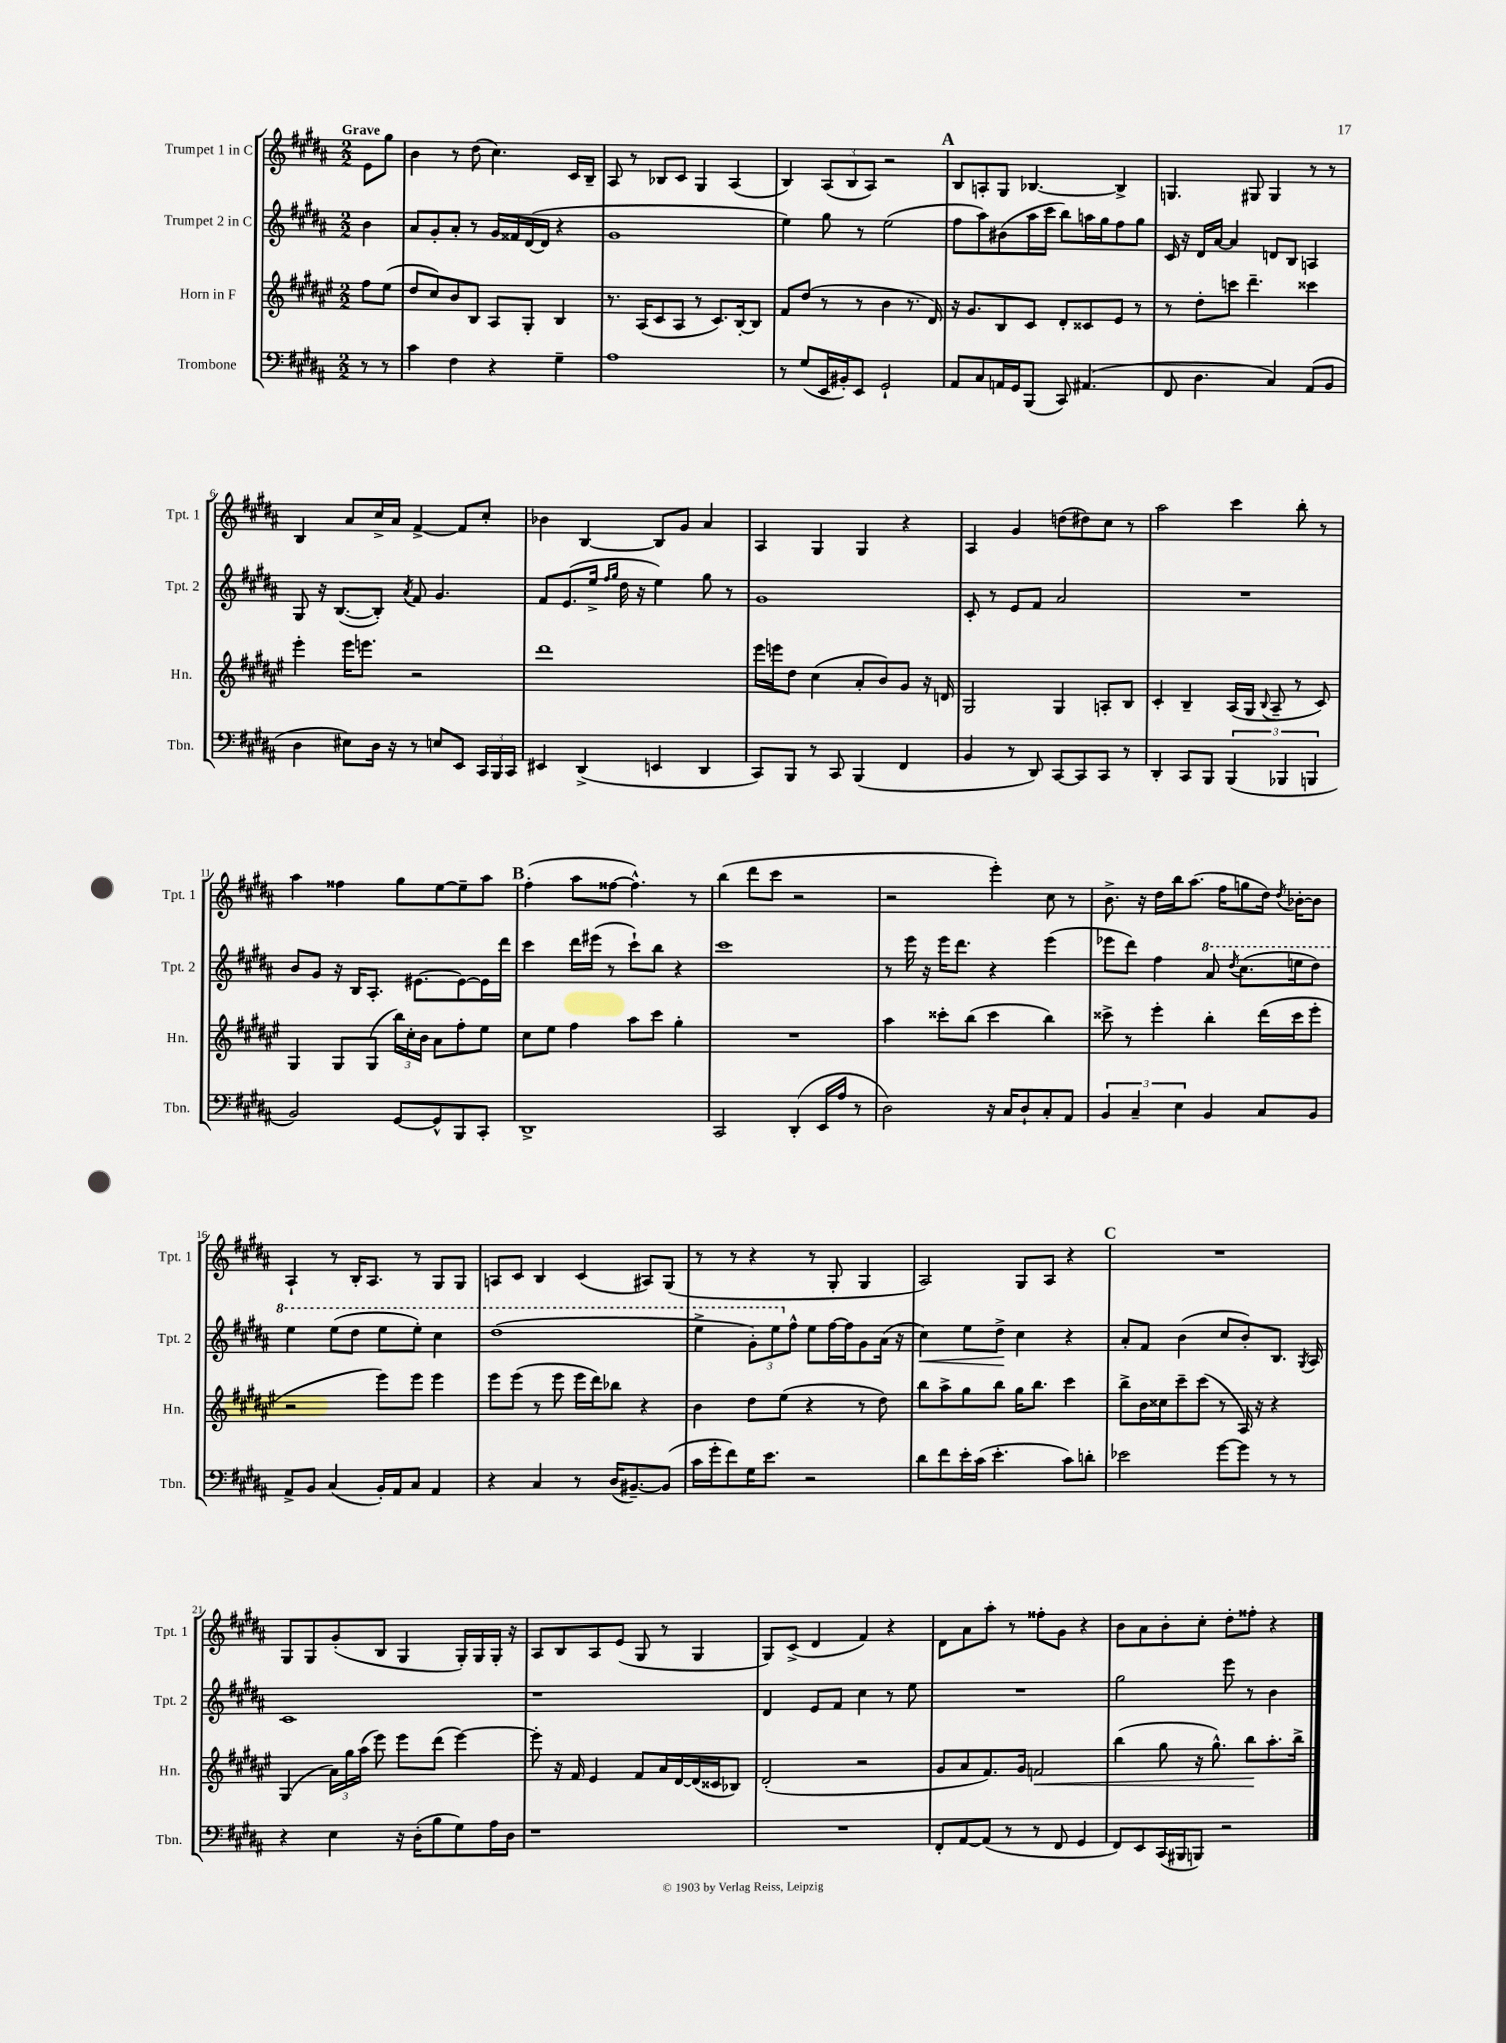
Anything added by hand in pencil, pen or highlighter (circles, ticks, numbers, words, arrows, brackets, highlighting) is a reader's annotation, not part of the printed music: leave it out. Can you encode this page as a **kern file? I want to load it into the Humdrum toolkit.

**kern	**kern	**kern	**kern
*staff4	*staff3	*staff2	*staff1
*clefF4	*clefG2	*clefG2	*clefG2
*k[f#c#g#d#a#]	*k[f#c#g#d#a#e#]	*k[f#c#g#d#a#]	*k[f#c#g#d#a#]
*M2/2	*M2/2	*M2/2	*M2/2
8r	8ff#	4b	8e
8r	(8ee#	.	8gg#
=	=	=	=
4c#	8dd#	8a#	4b
.	8cc#)	8g#'	.
4F#	8b	8a#'	8r
.	8B	8r	(8dd#
4r	8A#	16g#	4.cc#)
.	.	16f##	.
.	8G#'	([16d#	.
.	.	16d#]	.
4G#~	4B	4r	.
.	.	.	16c#
.	.	.	16B~
=	=	=	=
1A#	8.r	1g#	8A#
.	.	.	8r
.	(16A#	.	.
.	8c#	.	8B-
.	8A#	.	8c#
.	8r	.	4G#
.	8.c#)	.	.
.	.	.	(4A#
.	[16B'	.	.
.	8B]	.	.
=	=	=	=
8r	8f#	4ee)	4B)
(8G#	(8dd#	.	.
16EE	8r	8gg#	(12A#
16BB#')	.	.	.
.	.	.	12B
8EE	8r	8r	.
.	.	.	12A#)
2GG#`	4b	(2ee	2r
.	8.r	.	.
.	16d#)	.	.
=	=	=	=
8AA#	16r	8ff#	8B
.	8.g#	.	.
8C#	.	8aa#)	8A'
16AA	8B	(8b#	8G#
16GG#	.	.	.
(8BBB	8c#	16aa#	[4.B-
.	.	16ccc#	.
8CC#)	8d#'	8bb)	.
(4.AA#	8c##	16aa	.
.	.	16gg#	.
.	8e#	8ff#	4B-^]
.	8r	8gg#	.
=	=	=	=
8FF#	8r	16c#	4.G
.	.	16r	.
4.D#	8dd#'	16d#	.
.	.	[16a#	.
.	8ccc	4a#]	.
.	4.ddd#~	.	8G#
4C#)	.	8d	4G#
.	.	8B	.
(8AA#	4ccc##	4A	8r
8BB	.	.	8r
=	=	=	=
4D#	4eee#'	8G#	4B
.	.	16r	.
.	.	([8.B	.
8E#)	16eee#	.	8a#
.	8.eee	.	.
16D#	.	8B'])	16cc#^
16r	.	.	16a#
.	.	8qa#	.
8r	2r	8f#	[4f#^
8E	.	4.g#	.
8EE	.	.	8f#]
24CC#	.	.	8cc#'
24BBB	.	.	.
24CC#	.	.	.
=	=	=	=
4EE#	1ddd#	8f#	4b-
.	.	(8.e	.
(4DD#^	.	.	[4B
.	.	16ee^	.
.	.	16qqff#	.
.	.	16qqgg#	.
.	.	16dd#	.
.	.	16r	.
4EE	.	4ee)	8B]
.	.	.	8g#
4DD#	.	8gg#	4a#
.	.	8r	.
=	=	=	=
8CC#)	16eee#	1g#	4A#
.	16eee	.	.
8BBB	8dd#	.	.
8r	(4cc#	.	4G#
8CC#	.	.	.
(4BBB	8a#'	.	4G#
.	8b)	.	.
4FF#	8g#	.	4r
.	16r	.	.
.	16d	.	.
=	=	=	=
4BB	2G#	8c#'	4A#
.	.	8r	.
8r	.	8e	4g#
8DD#)	.	8f#	.
[8CC#	4G#	2a#	(8dd
8CC#]	.	.	8dd#)
8CC#	8A'	.	8cc#
8r	8B	.	8r
=	=	=	=
4DD#'	4c#'	1r	2aa#
8CC#	4B~	.	.
8BBB	.	.	.
(6BBB	(16A#	.	4ccc#
.	16G#	.	.
.	8qqB	.	.
.	8A#~	.	.
6BBB-	.	.	.
.	8r	.	8bb'
6BBB	.	.	.
.	8c#)	.	8r
=	=	=	=
2BB)	4G#	8b	4aa#
.	.	8g#	.
.	8G#	16r	4ff##
.	.	16B	.
.	(8G#	8.A#'	.
[8GG#	24bb)	.	8gg#
.	24cc#'	.	.
.	.	[8.e#	.
.	24b	.	.
8GG#^^]	8a#	.	[8ee
8BBB	8ff#'	8e#_	8ee~]
8CC#'	8ee#	16e#]	8aa#
.	.	16ddd#	.
=	=	=	=
1DD#^	8cc#	4ccc#	(4ff#'
.	8ee#	.	.
.	4ff#	16ddd#	8aa#
.	.	(16eee#	.
.	.	8r	[8ff##
.	8aa#	8ccc#`)	4.ff##^^])
.	8ccc#	8bb	.
.	4gg#'	4r	.
.	.	.	8r
=	=	=	=
2CC#	1r	1ccc#	(4bb
.	.	.	8ddd#
.	.	.	8ccc#
(4DD#'	.	.	2r
16EE	.	.	.
16A#	.	.	.
8r	.	.	.
=	=	=	=
2D#)	4aa#	8r	2r
.	.	16eee	.
.	.	16r	.
.	8ccc##'	16eee	.
.	.	8.ddd#	.
.	(8bb	.	.
16r	4ccc##	4r	4eee')
16C#	.	.	.
8D#`	.	.	.
8C#'	4bb)	(4eee	8cc#
8AA#	.	.	8r
=	=	=	=
6BB	8ccc##^	8eee-	8.b^
.	8r	8ddd#)	.
6C#~	.	.	.
.	.	.	16r
.	4eee#'	4ff#	16dd#
.	.	.	16bb
6E	.	.	.
.	.	.	(8.aa#
4BB	4bb'	8aa#	.
.	.	.	16ff#
.	.	8qddd#	.
.	.	(8.ccc#	8gg
8C#	(16ddd#	.	16dd#)
.	.	.	8qdd#
.	16ccc##	16eee	[16b-'
8BB	8eee#'	8ddd#)	8b-]
=	=	=	=
8AA#^	2r	4eee	4A#`
8BB	.	.	.
(4C#	.	(8eee	8r
.	.	8ddd#	16B'
.	.	.	8.A#
16BB')	8eee#)	8eee	.
16AA#	.	.	.
8C#	8eee#	8eee')	8r
4AA#	4eee#	4ccc#	8G#
.	.	.	8G#
=	=	=	=
4r	8eee#	(1ddd#	8A
.	(8eee#	.	8c#
4C#	8r	.	4B
.	8eee#	.	.
8r	16eee#	.	(4c#
.	16ddd#)	.	.
(16D#	8bb-	.	.
[8.BB#~)	.	.	.
.	4r	.	8A#)
(8BB#]	.	.	(8G#
=	=	=	=
16c#	4b	4eee^	8r
16g#'	.	.	.
8f#)	.	.	8r
16G#	8dd#	12gg#')	4r
8.e	.	.	.
.	.	12eee	.
.	(8ee#	.	.
.	.	12ff#^^	.
2r	4r	8ee	8r
.	.	[16ff#	8G#'
.	.	16ff#]	.
.	8r	8g#	4G#
.	8dd#)	(16a#	.
.	.	16r	.
=	=	=	=
8d#	8bb	4cc#)	2A#)
8f#	8aa#^	.	.
16e'	8gg#	8ee	.
(16c#	.	.	.
4.e'	8bb	8dd#^	.
.	16gg#	4cc#	8G#
.	8.bb	.	.
.	.	.	8A#
8c#)	4ccc#	4r	4r
8d'	.	.	.
=	=	=	=
2e-	8bb^	8a#'	1r
.	16b	8f#	.
.	16cc##	.	.
.	8ccc#~	(4b	.
.	(8ccc#	.	.
[8g#	8r	8cc#	.
8g#]	16A#)	8b')	.
.	16r	.	.
8r	4r	8.B	.
8r	.	.	.
.	.	8qG#	.
.	.	16A#	.
=	=	=	=
4r	(4G#	1c#	8G#
.	.	.	8G#
4E	24a#)	.	(8g#'
.	24gg#	.	.
.	(24aa#	.	.
.	8eee#)	.	8B
16r	8eee#	.	4G#
(16D#'	.	.	.
8B	(8ddd#	.	.
8G#)	[4eee#)	.	16G#')
.	.	.	16G#
16A#	.	.	16G#'
16D#	.	.	16r
=	=	=	=
1r	8eee#']	1r	8A#
.	16r	.	8B
.	16f#	.	.
.	4e#	.	8A#
.	.	.	(8e
.	8f#	.	8G#
.	16a#	.	8r
.	[16d#	.	.
.	(16d#]	.	4G#
.	16c##	.	.
.	8B-)	.	.
=	=	=	=
1r	(2d#'	4d#	8G#)
.	.	.	(8c#^
.	.	8e	4d#
.	.	8f#	.
.	2r	4cc#	4f#)
.	.	8r	4r
.	.	8ee	.
=	=	=	=
8FF#'	8g#	1r	8d#
[8AA#	8a#	.	8a#
(8AA#]	8.f#)	.	8aa#'
8r	.	.	8r
.	16g#	.	.
8r	2f	.	8ff##'
8FF#	.	.	8g#
4GG#	.	.	4r
=	=	=	=
8FF#)	(4bb	2gg#	8b
8EE	.	.	8a#
(16CC#	8gg#	.	8b'
16BBB#	.	.	.
8BBB)	16r	.	8cc#'
.	8.gg#^^)	.	.
2r	.	8eee	8dd#'
.	8bb	8r	8ff##'
.	8.aa#'	4b	4r
.	16bb^	.	.
==	==	==	==
*-	*-	*-	*-
